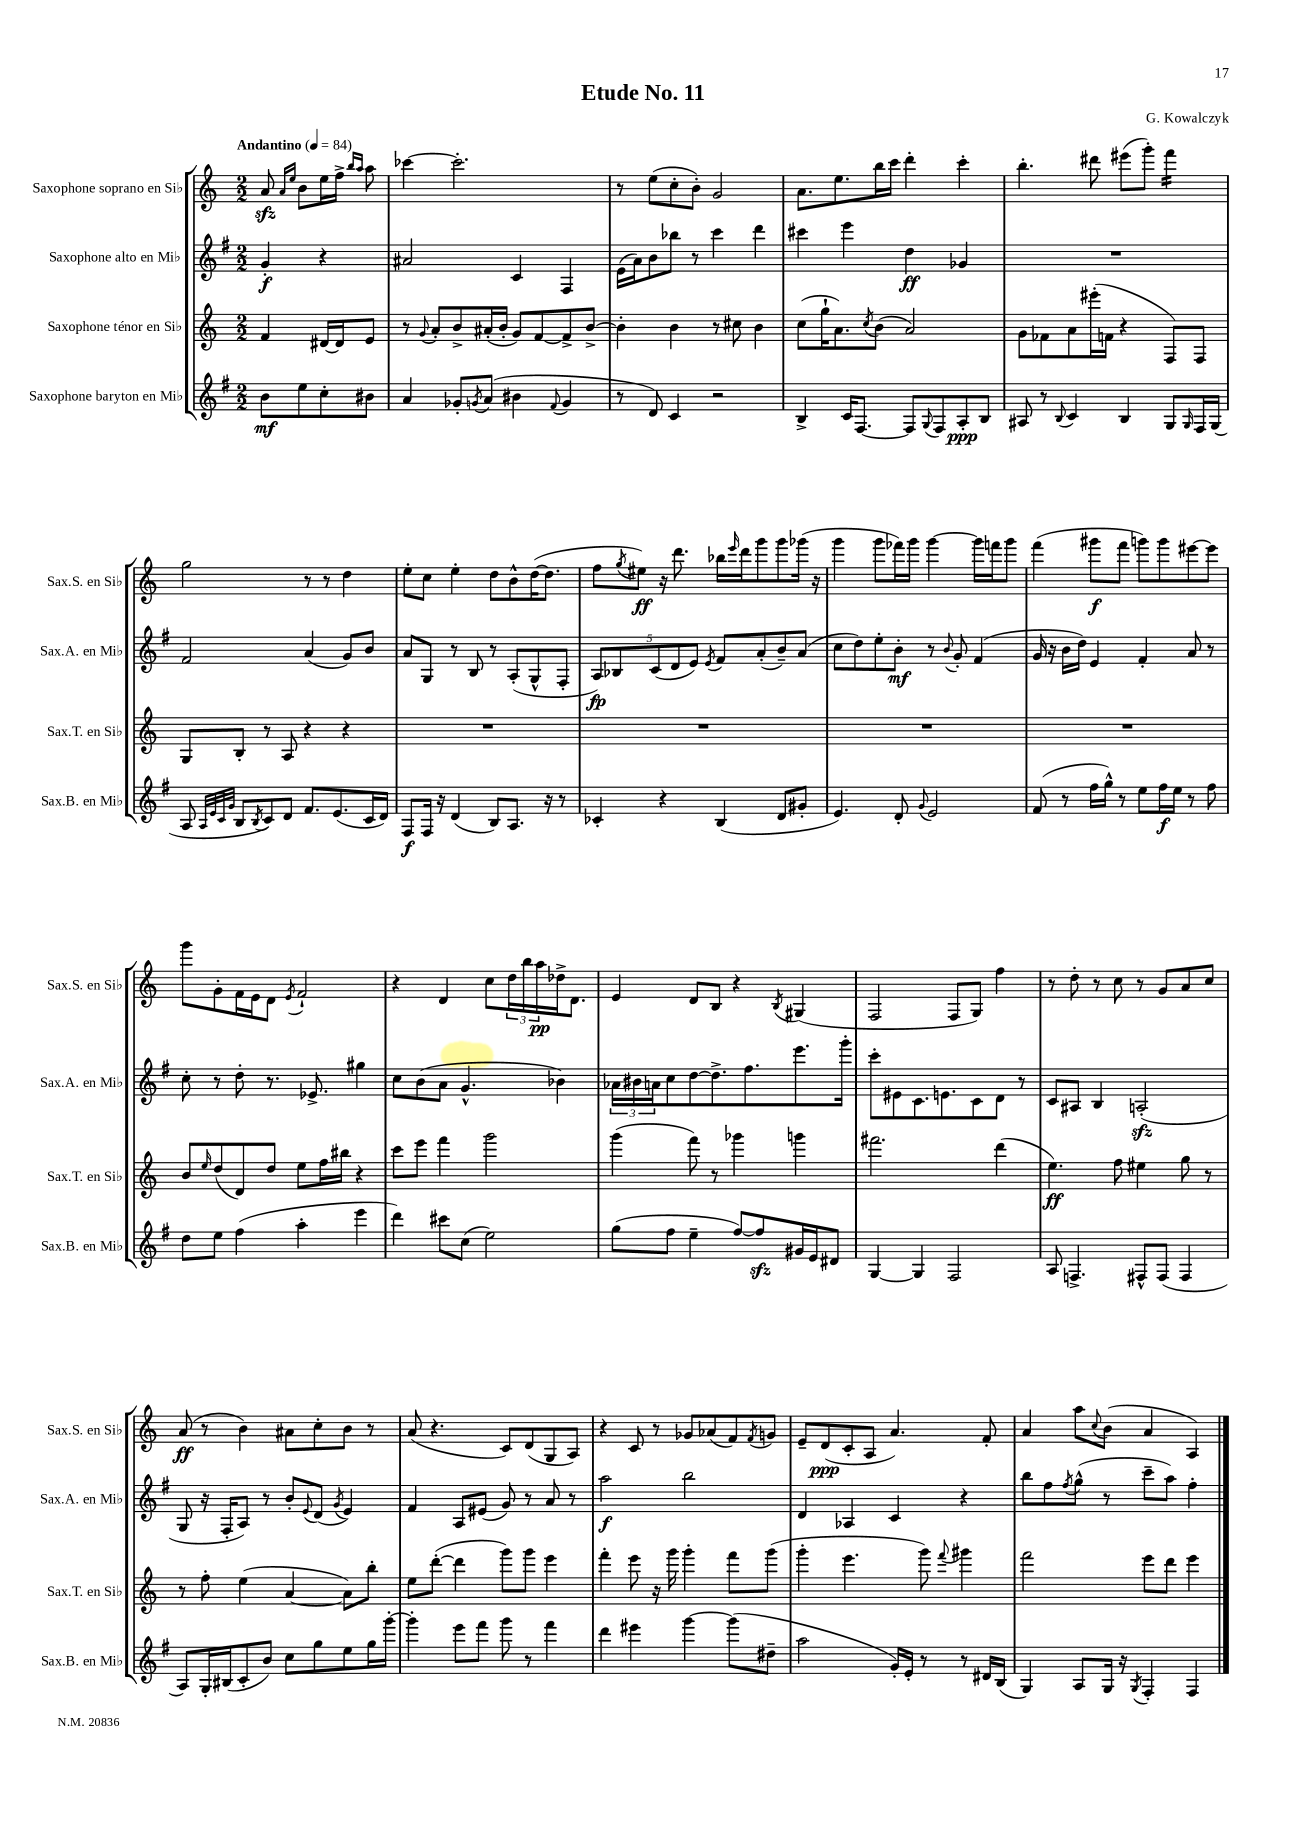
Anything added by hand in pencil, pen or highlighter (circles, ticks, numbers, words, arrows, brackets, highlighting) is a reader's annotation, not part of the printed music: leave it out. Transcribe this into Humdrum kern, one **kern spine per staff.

**kern	**dynam	**kern	**dynam	**kern	**dynam	**kern	**dynam
*part4	*part4	*part3	*part3	*part2	*part2	*part1	*part1
*staff4	*staff4	*staff3	*staff3	*staff2	*staff2	*staff1	*staff1
*I"Saxophone baryton en Mi♭	*	*I"Saxophone ténor en Si♭	*	*I"Saxophone alto en Mi♭	*	*I"Saxophone soprano en Si♭	*
*I'Sax.B. en Mi♭	*	*I'Sax.T. en Si♭	*	*I'Sax.A. en Mi♭	*	*I'Sax.S. en Si♭	*
*clefG2	*	*clefG2	*	*clefG2	*	*clefG2	*
*k[f#]	*	*k[]	*	*k[f#]	*	*k[]	*
*M2/2	*	*M2/2	*	*M2/2	*	*M2/2	*
*MM84	*	*MM84	*	*MM84	*	*MM84	*
=	=	=	=	=	=	=	=
!	!	!	!	!	!	!LO:TX:a:B:t=Andantino	!
8b\L	mf	4f/	.	4g'/	f	8azz/	.
.	.	.	.	.	.	16qqa/LL	.
.	.	.	.	.	.	16qqee/JJ	.
8ee\	.	.	.	.	.	8b\L	.
8cc'\	.	[16d#X/LL	.	4r	.	16ee\L	.
.	.	16d#/J]	.	.	.	16ff^\JJ	.
.	.	.	.	.	.	16qqbb/LL	.
.	.	.	.	.	.	16qqaa/JJ	.
8b#X\J	.	8e/J	.	.	.	8aa\	.
=1	=1	=1	=1	=1	=1	=1	=1
4a/	.	8r	.	2a#X/	.	[4ccc-X\	.
.	.	8qqg/	.	.	.	.	.
.	.	8a'/L	.	.	.	.	.
8g-X'/L	.	8b^/	.	.	.	2.ccc-'\]	.
8qgn/	.	.	.	.	.	.	.
(8a/J	.	(16a#X'/L	.	.	.	.	.
.	.	16b'/JJ	.	.	.	.	.
4b#X\	.	8g/L)	.	4c/	.	.	.
.	.	[8f/	.	.	.	.	.
8qqf#/	.	.	.	.	.	.	.
4g/	.	8f^/]	.	4F#/	.	.	.
.	.	[8b^/J	.	.	.	.	.
=2	=2	=2	=2	=2	=2	=2	=2
8r	.	4b'\]	.	(16e\LL	.	8r	.
.	.	.	.	16a\J)	.	.	.
8d/)	.	.	.	8b\	.	(8ee\L	.
4c/	.	4b\	.	8bb-X\J	.	8cc'\	.
.	.	.	.	8r	.	8b'\J)	.
2r	.	8r	.	4ccc\	.	2g/	.
.	.	8cc#X\	.	.	.	.	.
.	.	4b\	.	4ddd\	.	.	.
=3	=3	=3	=3	=3	=3	=3	=3
4B^/	.	(8cc\L	.	4ccc#X\	.	8.a\L	.
.	.	16gg`\K	.	.	.	.	.
.	.	8.a\)	.	.	.	8.ee\	.
16c/KL	.	.	.	4eee\	.	.	.
[8.F#/J	.	.	.	.	.	.	.
.	.	8qcc/	.	.	.	.	.
.	.	(8b\J	.	.	.	16bb\L	.
.	.	.	.	.	.	16ccc\JJ	.
8F#/L]	.	2a/)	.	4dd\	ff	4ddd'\	.
8qqG/	.	.	.	.	.	.	.
8F#/	.	.	.	.	.	.	.
8A'/	ppp	.	.	4g-X/	.	4ccc'\	.
8B/J	.	.	.	.	.	.	.
=4	=4	=4	=4	=4	=4	=4	=4
8A#X/	.	8g\L	.	1r	.	4.bb'\	.
8r	.	8f-X\	.	.	.	.	.
8qqB/	.	.	.	.	.	.	.
4c/	.	8a\	.	.	.	.	.
.	.	(16eee#X'\L	.	.	.	8ddd#X\	.
.	.	16fn\JJ	.	.	.	.	.
4B/	.	4r	.	.	.	(8eee#X\L	.
.	.	.	.	.	.	8ggg'\J)	.
*	*	*	*	*	*	*tremolo	*
8G/L	.	8F/L)	.	.	.	16fff\LL	.
.	.	.	.	.	.	16fff\	.
16qqG/	.	.	.	.	.	.	.
16F#/L	.	8F/J	.	.	.	16fff\	.
(16G/JJ	.	.	.	.	.	16fff\JJ	.
*	*	*	*	*	*	*Xtremolo	*
!!LO:LB:g=z
=5	=5	=5	=5	=5	=5	=5	=5
8A/	.	8G/L	.	2f#/	.	2gg\	.
32qqA/LLL	.	.	.	.	.	.	.
32qqe/	.	.	.	.	.	.	.
32qqc/	.	.	.	.	.	.	.
32qqg/JJJ	.	.	.	.	.	.	.
8B/L	.	8B'/J	.	.	.	.	.
8qB/	.	.	.	.	.	.	.
8c/)	.	8r	.	.	.	.	.
8d/J	.	8A/	.	.	.	.	.
8.f#/L	.	4r	.	(4a/	.	8r	.
.	.	.	.	.	.	8r	.
(8.e/	.	.	.	.	.	.	.
.	.	4r	.	8g/L)	.	4dd\	.
16c/L	.	.	.	8b/J	.	.	.
16d/JJ)	.	.	.	.	.	.	.
=6	=6	=6	=6	=6	=6	=6	=6
8F#/L	f	1r	.	8a/L	.	8ee'\L	.
16F#/Jk	.	.	.	8G/J	.	8cc\J	.
16r	.	.	.	.	.	.	.
(4d/	.	.	.	8r	.	4ee'\	.
.	.	.	.	8B/	.	.	.
8B/L)	.	.	.	8r	.	8dd\L	.
8.A/J	.	.	.	(8A'/L	.	8b^^\	.
.	.	.	.	8G^^/	.	([16dd\K	.
16r	.	.	.	.	.	8.dd\J]	.
8r	.	.	.	8F#'/J	.	.	.
=7	=7	=7	=7	=7	=7	=7	=7
4c-X'/	.	1r	.	10A/L)	fp	8ff\L	.
.	.	.	.	10B-X/	.	.	.
.	.	.	.	.	.	8qgg/	.
.	.	.	.	.	.	8ee#X\J)	ff
.	.	.	.	(10c/	.	.	.
4r	.	.	.	.	.	16r	.
.	.	.	.	10d/	.	.	.
.	.	.	.	.	.	8.ddd\	.
.	.	.	.	10e/J)	.	.	.
.	.	.	.	8qe/	.	.	.
(4B/	.	.	.	8f#/L	.	16bb-X\LL	.
.	.	.	.	.	.	16qqeee/	.
.	.	.	.	.	.	16ddd\J	.
.	.	.	.	(8a'/	.	8ggg\	.
8d/L	.	.	.	8b~/)	.	8ggg\	.
8g#X'/J	.	.	.	(8a/J	.	(16ggg-X\Jk	.
.	.	.	.	.	.	16r	.
=8	=8	=8	=8	=8	=8	=8	=8
4.e/)	.	1r	.	8cc\L	.	4ggg\	.
.	.	.	.	8dd\)	.	.	.
.	.	.	.	8ee'\	.	8ggg\L	.
8d'/	.	.	.	8b'\J	mf	16fff-X\L)	.
.	.	.	.	.	.	16ggg\JJ	.
8qqg/	.	.	.	.	.	.	.
2e/	.	.	.	8r	.	[4ggg\	.
.	.	.	.	8qqb/	.	.	.
.	.	.	.	8g'/	.	.	.
.	.	.	.	(4f#/	.	16ggg\LL]	.
.	.	.	.	.	.	16fffn\J	.
.	.	.	.	.	.	8ggg\J	.
=9	=9	=9	=9	=9	=9	=9	=9
(8f#/	.	1r	.	16g/	.	(4fff\	.
.	.	.	.	16r	.	.	.
8r	.	.	.	16b\LL	.	.	.
.	.	.	.	16dd\JJ)	.	.	.
16ff#\LL	.	.	.	4e/	.	8ggg#X\L	f
16gg^^\JJ)	.	.	.	.	.	.	.
8r	.	.	.	.	.	8fff\J	.
8ee\L	.	.	.	4f#'/	.	8gggn\L)	.
16ff#\L	f	.	.	.	.	8ggg\	.
16ee\JJ	.	.	.	.	.	.	.
8r	.	.	.	8a/	.	[8eee#X\	.
8ff#\	.	.	.	8r	.	8eee#\J]	.
!!LO:LB:g=z
=10	=10	=10	=10	=10	=10	=10	=10
8dd\L	.	8b/L	.	8cc'\	.	8ggg\L	.
.	.	16qqee/	.	.	.	.	.
8ee\J	.	(8dd/	.	8r	.	8g'\	.
(4ff#\	.	8d/)	.	8dd'\	.	16f\L	.
.	.	.	.	.	.	16e\J	.
.	.	8dd/J	.	8.r	.	8d\J	.
.	.	.	.	.	.	8qe/	.
4aa'\	.	8ee\L	.	.	.	2f`/	.
.	.	.	.	8.e-X^/	.	.	.
.	.	16ff\L	.	.	.	.	.
.	.	16bb#X\JJ	.	.	.	.	.
4eee\	.	4r	.	4gg#X\	.	.	.
=11	=11	=11	=11	=11	=11	=11	=11
4ddd\)	.	8ccc\L	.	8cc\L	.	4r	.
.	.	8eee\J	.	(8b\	.	.	.
8ccc#X\L	.	4fff\	.	8a\J	.	4d/	.
(8cc\J	.	.	.	4.g^^/	.	.	.
2ee\)	.	2ggg\	.	.	.	8cc\L	.
.	.	.	.	.	.	24dd\L	.
.	.	.	.	.	.	24bb\	.
.	.	.	.	.	.	24aa\	pp
.	.	.	.	4b-X\)	.	16dd-X^\J	.
.	.	.	.	.	.	8.d\J	.
=12	=12	=12	=12	=12	=12	=12	=12
(8gg\L	.	(4ggg\	.	24a-X\LL	.	4e/	.
.	.	.	.	24b#X\	.	.	.
.	.	.	.	24an\J	.	.	.
8ff#\J	.	.	.	8cc\	.	.	.
4ee~\	.	8fff\)	.	[8dd\	.	8d/L	.
.	.	8r	.	8.dd^\]	.	8B/J	.
[8ff#/L)	.	4ggg-X\	.	.	.	4r	.
.	.	.	.	8.ff#\	.	.	.
8ff#zz/]	.	.	.	.	.	.	.
.	.	.	.	.	.	8qB/	.
16g#X/L	.	4gggn\	.	8.eee\	.	(4G#X/	.
16e/J	.	.	.	.	.	.	.
8d#X/J	.	.	.	.	.	.	.
.	.	.	.	16ggg'\Jk	.	.	.
=13	=13	=13	=13	=13	=13	=13	=13
[4G/	.	2.fff#X\	.	8ccc'\L	.	2F/	.
.	.	.	.	8e#X\	.	.	.
4G/]	.	.	.	8.c\	.	.	.
.	.	.	.	8.en\	.	.	.
2F#/	.	.	.	.	.	8F/L	.
.	.	.	.	8c\	.	8G/J)	.
.	.	(4ddd\	.	8d\J	.	4ff\	.
.	.	.	.	8r	.	.	.
=14	=14	=14	=14	=14	=14	=14	=14
8A/	.	4.ee\)	ff	8c/L	.	8r	.
4.Fn^/	.	.	.	8A#X/J	.	8dd'\	.
.	.	.	.	4B/	.	8r	.
.	.	8ff\	.	.	.	8cc\	.
8F#X^^/L	.	4ee#X\	.	(2Anzz'/	.	8r	.
(8F#/J	.	.	.	.	.	8g/L	.
4F#/	.	8gg\	.	.	.	8a/	.
.	.	8r	.	.	.	8cc/J	.
!!LO:LB:g=z
=15	=15	=15	=15	=15	=15	=15	=15
8A/L)	.	8r	.	8G/	.	(8a/	ff
16G'/L	.	8ff'\	.	16r	.	8r	.
(16B#X/J	.	.	.	16F#'/KL	.	.	.
8c'/	.	(4ee\	.	8A/J)	.	4b\)	.
8b/J)	.	.	.	8r	.	.	.
8cc\L	.	[4a/	.	8b'/L	.	8a#X\L	.
.	.	.	.	8qqe/	.	.	.
8gg\	.	.	.	(8d/J	.	8cc'\	.
.	.	.	.	8qg/	.	.	.
8ee\	.	8a\L])	.	4e/)	.	8b\J	.
16gg\L	.	8bb'\J	.	.	.	8r	.
[16ggg'\JJ	.	.	.	.	.	.	.
=16	=16	=16	=16	=16	=16	=16	=16
4ggg'\]	.	8ee\L	.	4f#/	.	(8a/	.
.	.	([8ddd'\J	.	.	.	4.r	.
8eee\L	.	4ddd\]	.	8A/L	.	.	.
8fff#\J	.	.	.	(8e#X/J	.	.	.
8ggg\	.	8ggg\L)	.	8g/)	.	8c/L)	.
8r	.	8ggg\J	.	8r	.	(8d/	.
4fff#\	.	4eee\	.	8a/	.	8G/	.
.	.	.	.	8r	.	8A/J)	.
=17	=17	=17	=17	=17	=17	=17	=17
4ddd\	.	4fff'\	.	2aa\	f	4r	.
4eee#X\	.	8eee\	.	.	.	8c/	.
.	.	16r	.	.	.	8r	.
.	.	16ggg\	.	.	.	.	.
[4ggg\	.	4ggg'\	.	2bb\	.	8g-X/L	.
.	.	.	.	.	.	(8a-X/	.
(8ggg\L]	.	8fff\L	.	.	.	8f/)	.
.	.	.	.	.	.	8qf/	.
8dd#X~\J	.	(8ggg\J	.	.	.	8gn/J	.
=18	=18	=18	=18	=18	=18	=18	=18
2aa\	.	4ggg'\	.	4d/	.	8e~/L	.
.	.	.	.	.	.	(8d/	ppp
.	.	4.eee\	.	4A-X/	.	8c'/	.
.	.	.	.	.	.	8A/J	.
16g'/LL)	.	.	.	4c/	.	4.a/)	.
16e'/JJ	.	.	.	.	.	.	.
8r	.	8ggg\)	.	.	.	.	.
.	.	8qqfff/	.	.	.	.	.
8r	.	4ggg#X\	.	4r	.	.	.
16d#X/LL	.	.	.	.	.	8f'/	.
(16B/JJ	.	.	.	.	.	.	.
=19	=19	=19	=19	=19	=19	=19	=19
4G/)	.	2fff\	.	8bb\L	.	4a/	.
.	.	.	.	8ff#\	.	.	.
.	.	.	.	8qff#/	.	.	.
8A/L	.	.	.	(8gg^^\J	.	8aa\L	.
.	.	.	.	.	.	8qqcc/	.
16G/Jk	.	.	.	8r	.	(8b\J	.
16r	.	.	.	.	.	.	.
8qG/	.	.	.	.	.	.	.
4F#'/	.	8eee\L	.	8ccc~\L	.	4a/	.
.	.	8ddd\J	.	8aa\J)	.	.	.
4F#/	.	4eee\	.	4ff#'\	.	4A/)	.
==	==	==	==	==	==	==	==
*-	*-	*-	*-	*-	*-	*-	*-
